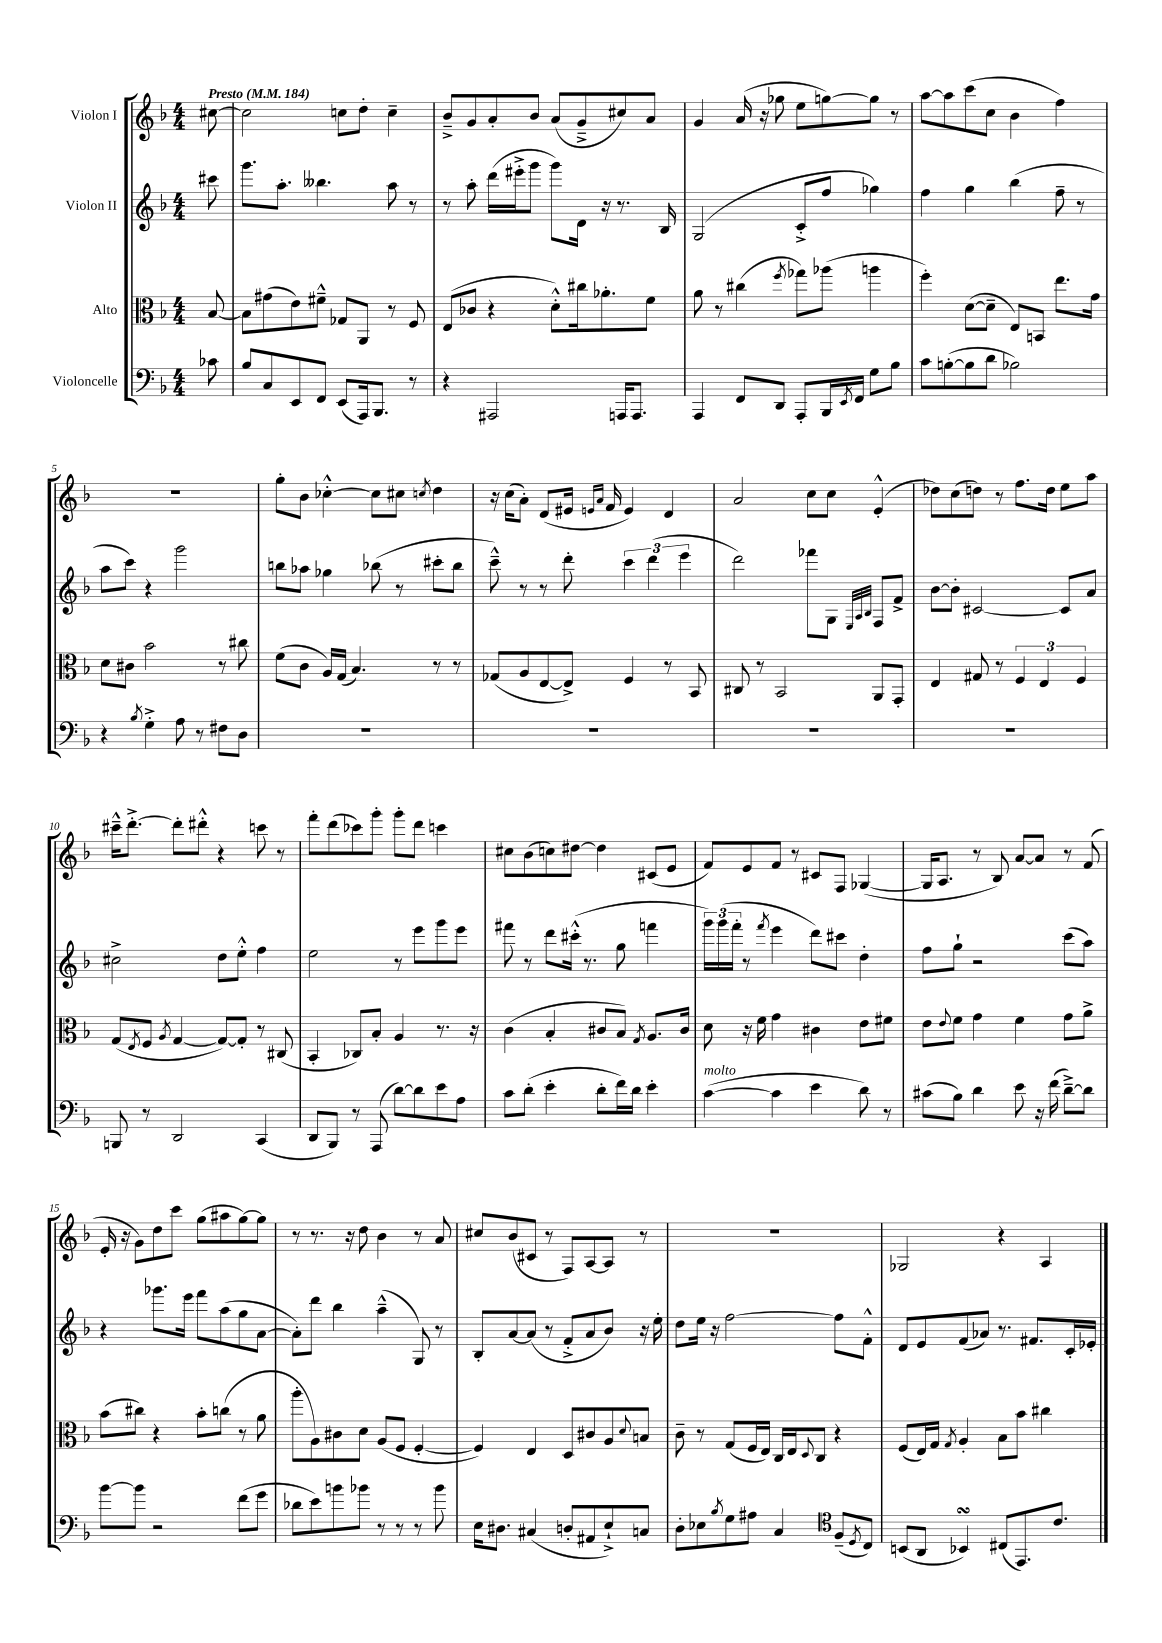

**kern	**kern	**kern	**kern
*part4	*part3	*part2	*part1
*staff4	*staff3	*staff2	*staff1
*I"Violoncelle	*I"Alto	*I"Violon II	*I"Violon I
*clefF4	*clefC3	*clefG2	*clefG2
*k[b-]	*k[b-]	*k[b-]	*k[b-]
*M4/4	*M4/4	*M4/4	*M4/4
*MM184	*MM184	*MM184	*MM184
=	=	=	=
!	!	!	!LO:TX:a:B:t=Presto
8c-X\	[8B-/	8ccc#X\	[8cc#X\
=1	=1	=1	=1
8B-/L	8B-\L]	8.ggg\L	2cc#\]
8C/	(8g#X\	.	.
.	.	8.aa'\J	.
8EE/	8e\)	.	.
8FF/J	8f#X~^^\J	4.bb--X\	.
(8EE/L	8G-X/L	.	8ccn\L
16AAA/k)	8AA/J	.	8dd'\J
8.BBB-/J	.	.	.
.	8r	8aa\	4cc~\
8r	8F/	8r	.
=2	=2	=2	=2
4r	(8E/L	8r	8b-~^/L
.	8c-X/J	8aa'\	8g/
2AAA#X/	4r	(16ddd\LL	8a'/
.	.	16eee#X'^\J	.
.	.	8ggg\J	8b-/J
.	8d'^^\L)	8ggg\L)	(8a/L
.	16cc#X\k	16d\Jk	8g~^/
.	8.a-X'\	16r	.
16AAAn/KL	.	8.r	8cc#X/)
8.AAA/J	.	.	.
.	8f\J	.	8a/J
.	.	16B-/	.
=3	=3	=3	=3
4AAA/	8a\	(2G/	4g/
.	8r	.	.
8FF/L	(4cc#X\	.	(16a/
.	.	.	16r
8DD/J	.	.	8gg-X\
.	8qff/	.	.
8AAA'/L	8gg-X\L)	8c'^/L	8ee\L
16BBB-/L	(8aa-X\J	8ff/J	[8ggn\)
8qEE/	.	.	.
16FF/JJ	.	.	.
8G\L	4aan\	4gg-X\)	8gg\J]
8B-\J	.	.	8r
=4	=4	=4	=4
8c\L	4ff'\)	4ff\	[8aa\L
([8Bn'\	.	.	8aa\]
8B\]	([8d\L	4gg\	(8ccc\
8d\J	8d~\J]	.	8cc\J
2B-X\)	8E/L)	(4bb-\	4b-\
.	8BBn/J	.	.
.	8.ee\L	8ff~\	4ff\)
.	.	8r	.
.	16g\Jk	.	.
!!LO:LB:g=z
=5	=5	=5	=5
4r	8d\L	8aa\L	1r
.	8c#X\J	8ccc\J)	.
8qB-/	.	.	.
4G'^\	2b-\	4r	.
8A\	.	2ggg\	.
8r	.	.	.
8F#X\L	8r	.	.
8D\J	8cc#X\	.	.
=6	=6	=6	=6
1r	(8f\L	8bbn\L	8gg'\L
.	8c\J	8aa-X\J	8b-\J
.	16A/LL)	4gg-X\	[4cc-X'^^\
.	(16G/JJ	.	.
.	4.B-/)	.	.
.	.	(8bb-X\	8cc-\L]
.	.	8r	8cc#X\J
.	.	.	8qccn/
.	8r	8ccc#X'\L	4dd\
.	8r	8bb-\J	.
=7	=7	=7	=7
1r	(8G-X/L	8ccc~^^\)	16r
.	.	.	(16cc\KL
.	8A/	8r	8a'\J)
.	[8E/	8r	(8d/L
.	8E^/J])	8ddd'\	16e#X/Jk
.	.	.	16qqen/LL
.	.	.	16qqa/JJ
.	.	.	16f/
.	4F/	6ccc\	4e/)
.	.	(6ddd\	.
.	8r	.	4d/
.	.	6eee\	.
.	8BB-/	.	.
=8	=8	=8	=8
1r	8C#X/	2ddd\)	2a/
.	8r	.	.
.	2BB-/	.	.
.	.	8fff-X\L	8cc\L
.	.	8G\J	8cc\J
.	.	32qqE/LLL	.
.	.	32qqA/	.
.	.	32qqB-/JJJ	.
.	8AA/L	8F/L	(4e'^^/
.	8GG'/J	8f^/J	.
=9	=9	=9	=9
1r	4E/	[8b-\L	8dd-X\L)
.	.	8b-'\J]	(8cc\
.	8G#X/	[2c#X/	8ddn\J)
.	8r	.	8r
.	6F/	.	8.ff\L
.	6E/	.	.
.	.	.	16dd\Jk
.	.	8c#/L]	8ee\L
.	6F/	.	.
.	.	8a/J	8aa\J
!!LO:LB:g=z
=10	=10	=10	=10
8BBBn/	(8G/L	2cc#X^\	16ccc#X~^^\KL
.	.	.	[8.ddd'^\J
.	8qE/	.	.
8r	8F/J	.	.
.	8qA/	.	.
2DD/	[4G/	.	8ddd'\L]
.	.	.	8ddd#X'^^\J
.	8G/L_)	8dd\L	4r
.	8G'/J]	8ee'^^\J	.
(4CC/	8r	4ff\	8cccn\
.	(8C#X/	.	8r
=11	=11	=11	=11
8DD/L	4BB-'/	2ee\	8fff'\L
8BBB-/J)	.	.	(8ddd\
8r	8C-X/L)	.	8ccc-X\)
(8AAA/	8B-'/J	.	8ggg'\J
[8d\L)	4A/	8r	8ggg'\L
8d\]	.	8eee\L	8ddd\J
8e\	8.r	8ggg\	4cccn\
8A\J	.	8eee\J	.
.	16r	.	.
=12	=12	=12	=12
8c\L	(4c\	8fff#X\	8cc#X\L
(8d'\J	.	8r	(8b-\
4e'\	4B-'/	8ddd\L	8ccn\)
.	.	(16ccc#X'^^\Jk	[8dd#X\J
.	.	8.r	.
8d'\L	8c#X/L	.	4dd#\]
16f\L)	8B-/J)	8gg\	.
16d\JJ	.	.	.
.	8qG/	.	.
4e'\	8.A/L	4fffn\	(8c#X/L
.	.	.	8e/J
.	16c#/Jk	.	.
=13	=13	=13	=13
!LO:TX:a:i:t=molto	!	!	!
([4c\	8d\	24ggg\LL)	8f/L)
.	.	(24ggg\	.
.	.	24fff'\JJ	.
.	16r	8r	8e/
.	16f\	.	.
.	.	8qfff/	.
4c\]	4g\	4eee\	8f/J
.	.	.	8r
4e\	4c#X\	8ddd\L)	8c#X/L
.	.	8ccc#X\J	8F/J
8d\)	8e\L	4dd'\	([4G-X/
8r	8f#X\J	.	.
=14	=14	=14	=14
(8c#X\L	8e\L	8ff\L	16G-/KL]
.	.	.	8.A/J
.	8qqe/	.	.
8B-\J)	8f\J	8gg`\J	.
4d\	4g\	2r	8r
.	.	.	8B-/)
8e\	4f\	.	[8a/L
16r	.	.	8a/J]
(16f\	.	.	.
[8d~^\L)	8g\L	(8ccc\L	8r
8d\J]	8a^\J	8aa\J)	(8f/
!!LO:LB:g=z
=15	=15	=15	=15
[8b-\L	(8b-\L	4r	16e'/
.	.	.	16r
8b-\J]	8cc#X\J)	.	8g\L)
2r	4r	8.ggg-X\L	8dd\
.	.	.	8ccc\J
.	.	16eee\Jk	.
.	8b-'\L	8fff\L	(8gg\L
.	(8ccn\J	(8aa\	8aa#X\
(8f\L	8r	8gg\	[8gg\)
8g\J	8a\	[8a\J	8gg\J]
=16	=16	=16	=16
8d-X\L	8aa'\L	8a'\L])	8r
8e\)	8A\)	8ddd\J	8.r
8bn\	8c#X\	4bb-\	.
.	.	.	16r
8b-X\J	8d\J	.	8dd\
8r	(8A/L	(4aa~^^\	4b-\
8r	8F/J	.	.
8r	[4F'/	8G/)	8r
8b-\	.	8r	8a/
=17	=17	=17	=17
16E\KL	4F/])	8B-'/L	8cc#X/L
8.D#X\J	.	.	.
.	.	[8a/	(8b-/
(4C#X/	4E/	(8a/J]	8c#X/J
.	.	8r	8r
8Dn'/L	8D/L	8f'^/L	8F/L)
8AA#X/	8c#X/	8a/	[8A/
8E`^/)	8A/	8b-/J)	8A/J]
.	8qqd/	.	.
8Cn/J	8Bn/J	16r	8r
.	.	16ee'\	.
=18	=18	=18	=18
8D'\L	8c~\	8dd\L	1r
8E-X\	8r	16ee\Jk	.
.	.	16r	.
8qB-/	.	.	.
8G\	(8G/L	[2ff\	.
8A#X\J	16F/L	.	.
.	16E/JJ)	.	.
4C/	16C/LL	.	.
.	16E/J	.	.
.	8qqD/	.	.
.	8C/J	.	.
*clefC4	*	*	*
(8F~/L	4r	8ff\L]	.
8qD/	.	.	.
8C/J)	.	8f'^^\J	.
=19	=19	=19	=19
(8BBn/L	(8F/L	8d/L	2G-X/
8AA/J	16E/L)	8e/	.
.	16G/JJ	.	.
.	8qG/	.	.
4BB-XsSSs/)	4A'/	(8f/	.
.	.	8a-X/J)	.
(8C#X/L	8B-\L	8.r	4r
8.EE/)	8b-\J	.	.
.	.	8.f#X/L	.
.	4cc#X\	.	4A/
8.c/J	.	.	.
.	.	16c'/L	.
.	.	16e-X'/JJ	.
==	==	==	==
*-	*-	*-	*-
